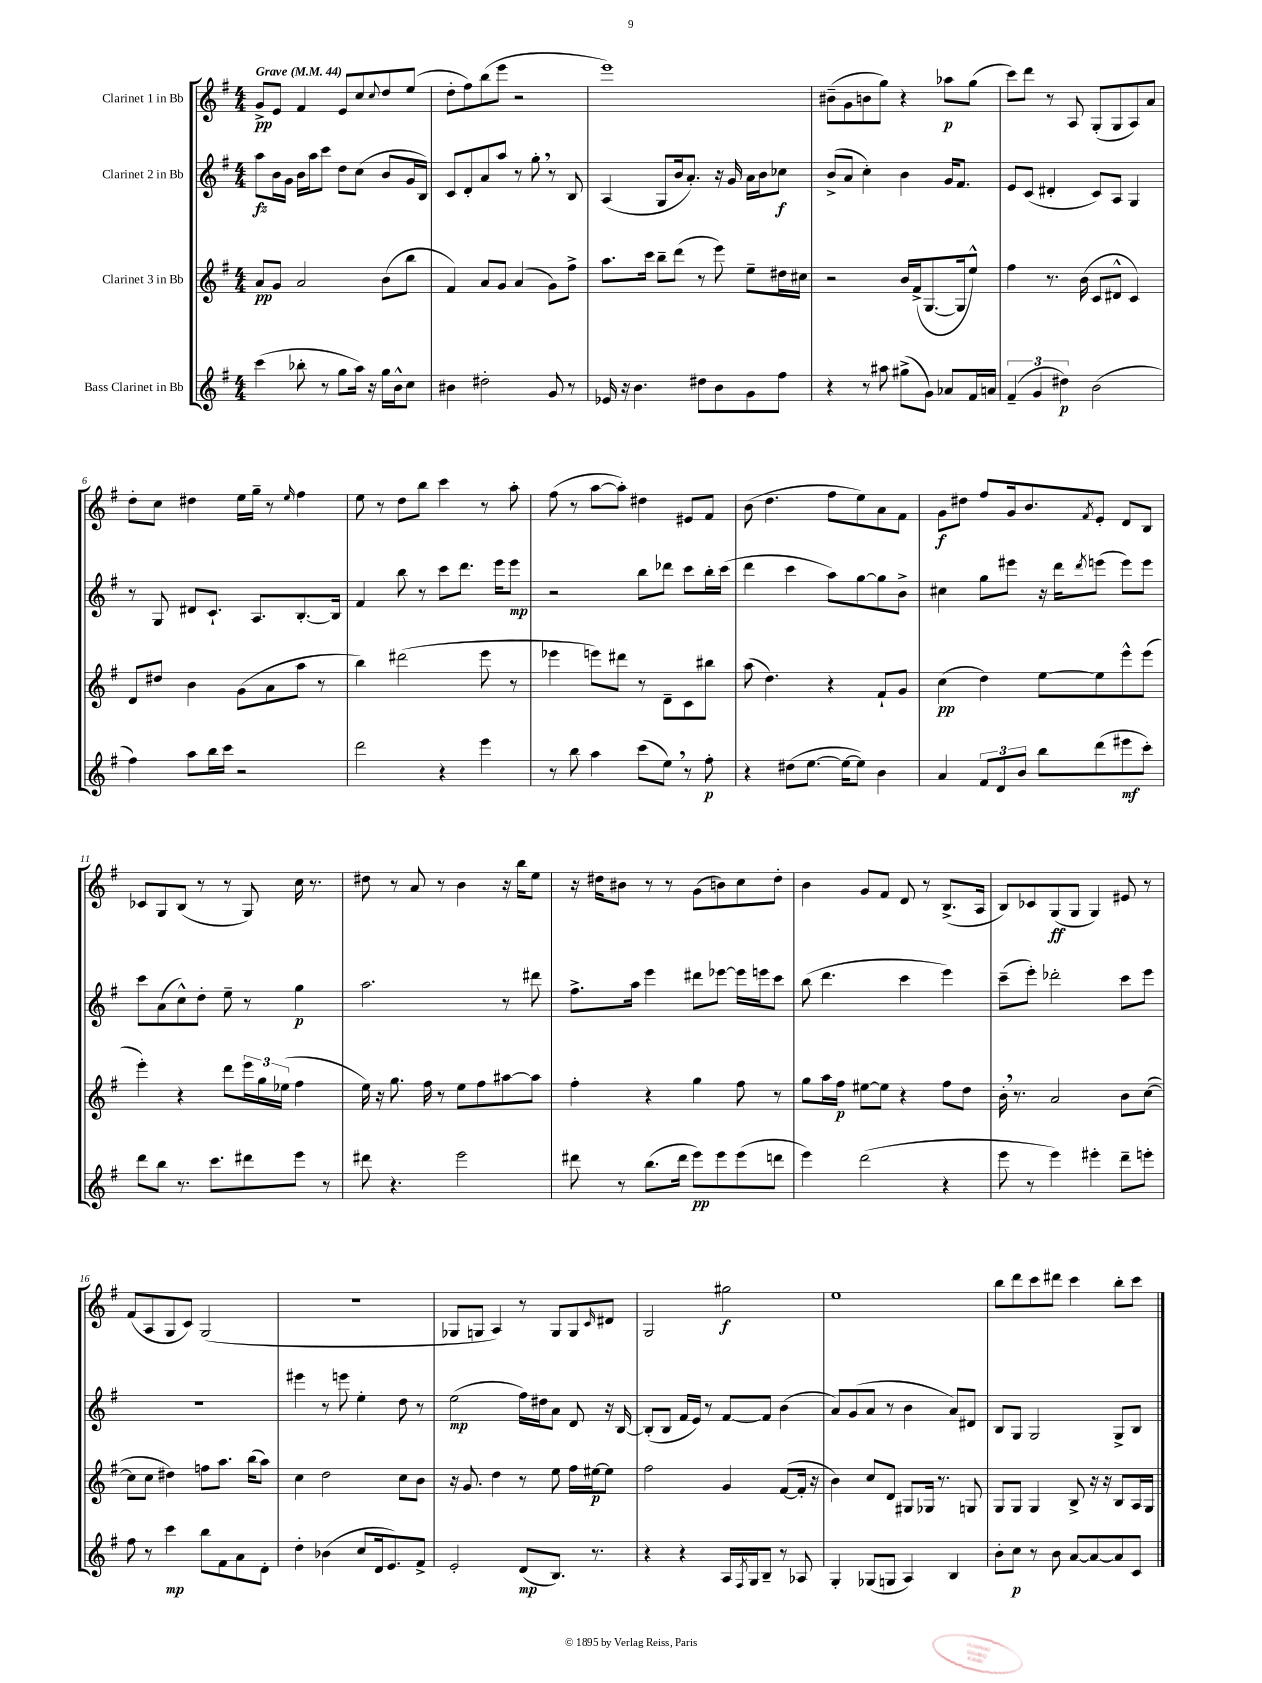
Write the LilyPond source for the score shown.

<<
\new StaffGroup <<
\new Staff = "s0" \with { instrumentName = "Clarinet 1 in Bb" } {
    \clef treble \key g \major \numericTimeSignature \time 4/4 \tempo "Grave" 4 = 44
    g'8->\pp e'8 fis'4 e'8 c''8 \appoggiatura { c''8 } d''8 e''8( |
    d''8-. fis''8) b''8( e'''8 r2 |
    e'''1) |
    bis'8--( g'8 b'8 g''8) r4 aes''8\p g''8( |
    c'''8) d'''8 r8 a8 g8-.( g8 a8) a'8 |
    d''8-. c''8 dis''4 e''16 g''16-- r8 \grace { e''16 } fis''4 |
    e''8 r8 d''8 b''8 c'''4 r8 a''8-. |
    fis''8( r8 a''8~ a''8-.) dis''4 eis'8 fis'8 |
    b'8( d''4. fis''8 e''8) a'8 fis'8 |
    g'8\f dis''8 fis''8 g'16 b'8. \acciaccatura { fis'8 } e'8-. d'8 b8 |
    ces'8 g8 b8( r8 r8 g8) c''16 r8. |
    dis''8 r8 a'8 r8 b'4 r16 b''16 e''8 |
    r16 dis''16 bis'8 r8 r8 g'8( b'8) c''8 dis''8-. |
    b'4 g'8 fis'8 d'8 r8 b8.->( a16 |
    b8) ces'8 g8\ff( g8 g4) eis'8 r8 |
    fis'8( a8 g8 c'8) g2( |
    r1 |
    ges8 g8 a4) r8 g8 g8 \grace { c'16 } dis'8 |
    g2 gis''2\f |
    e''1 |
    b''8 d'''8 c'''8 dis'''8 c'''4 b''8-. c'''8 \bar "|." |
}
\new Staff = "s1" \with { instrumentName = "Clarinet 2 in Bb" } {
    \clef treble \key g \major \numericTimeSignature \time 4/4
    a''8\fz b'16 g'16 b'16 a''16 c'''8 d''8 c''8( b'8 g'16 b16) |
    c'8 d'8-. a'8 a''8 r8 g''8-. \breathe r8 b8 |
    a4( g8 b'16 a'8.-.) r16 g'16 a'16 b'16 ces''8\f |
    b'8->( a'8 c''4-.) b'4 g'16 fis'8. |
    e'8 c'8( dis'4-. c'8) a8 g4 |
    r8 g8 dis'8 c'8.-! a8. b8.~-. b16 |
    fis'4 b''8 r8 c'''8 d'''8. e'''16 e'''8\mp |
    r2 b''8 des'''8 c'''8 b''16-. c'''16( |
    d'''4 c'''4 a''8) g''8~ g''8 b'8-> |
    cis''4 g''8 eis'''8 r16 d'''16 \acciaccatura { d'''8 } e'''8( e'''8) e'''8 |
    c'''8 a'8( c''8-^) d''8-. e''8-- r8 g''4\p |
    a''2. r8 dis'''8 |
    fis''8.-> a''16 e'''4 dis'''8 ees'''8~ ees'''16 e'''16 c'''8 |
    b''8( d'''4. c'''4 e'''4) |
    c'''8--( e'''8-.) des'''2-. c'''8 e'''8 |
    R1 |
    eis'''4 r8 e'''8 e''4-. d''8 r8 |
    e''2\mp( fis''16) dis''16 a'8 d'8 r16 b16~ |
    b8-.( b8 fis'16 e'16) r8 fis'8~ fis'8 b'4( |
    a'8) g'8( a'8 r8 b'4 a'8) dis'8 |
    b8 g8 g2 g8-> b8 \bar "|." |
}
\new Staff = "s2" \with { instrumentName = "Clarinet 3 in Bb" } {
    \clef treble \key g \major \numericTimeSignature \time 4/4
    a'8\pp g'8 a'2 b'8( b''8 |
    fis'4) a'8 g'8 a'4( g'8) fis''8-> |
    a''8. c'''16 b''8-- d'''8( r8 e'''8) e''8-- dis''16 cis''16 |
    r2 b'16 fis'16->( g8.~ g16 e''8-^) |
    fis''4 r8. b'16( c'8 dis'8-^ c'4) |
    d'8 dis''8 b'4 g'8( a'8 a''8 r8 |
    b''4) dis'''2( e'''8 r8 |
    ees'''4 e'''8) dis'''8 r8 d'8-- c'8 bis''8 |
    a''8( d''4.) r4 fis'8-! g'8 |
    c''4\pp( d''4) e''8~ e''8 e'''8-^ e'''8( |
    e'''4-.) r4 d'''8 \tuplet 3/2 { e'''16 g''16 ees''16( } fis''4 |
    e''16) r16 g''8. fis''16 r8 e''8 fis''8 ais''8~ ais''8 |
    fis''4-. r4 g''4 fis''8 r8 |
    g''8 a''16 fis''16\p eis''8~ eis''8 r4 fis''8 d''8 |
    b'16-. \breathe r8. a'2 b'8 c''8~( |
    c''8 c''8 dis''4) f''8 a''8. b''16( a''8) |
    c''4 d''2 c''8 b'8 |
    r16 g'8. d''4 r8 e''8 fis''16 eis''16~\p eis''8 |
    fis''2 g'4 fis'8~( fis'16-. r16 |
    b'4) c''8 d'8 gis8 ges16 r8. g8 |
    g8 g8 g4 b8-> r16 r16 b8 a16 g16 \bar "|." |
}
\new Staff = "s3" \with { instrumentName = "Bass Clarinet in Bb" } {
    \clef treble \key g \major \numericTimeSignature \time 4/4
    c'''4( bes''8-. r8 g''8 a''16) r16 g''16 b'16-^ c''8 |
    bis'4 dis''2-. g'8 r8 |
    ees'16 r16 b'4. dis''8 b'8 g'8 fis''8 |
    r4 r8 ais''8 gis''8->( g'8) aes'8 fis'16 a'16 |
    \tuplet 3/2 { fis'4--( g'4 dis''4\p) } b'2( |
    fis''4) a''8 b''16 c'''16 r2 |
    d'''2 r4 e'''4 |
    r8 b''8 a''4 c'''8( e''8) \breathe r8 fis''8-.\p |
    r4 dis''8( e''8.~ e''16~ e''8) b'4 |
    a'4 \tuplet 3/2 { fis'8 d'8 b'8 } b''8 d'''8( eis'''8\mf c'''8-.) |
    d'''8 b''8 r8. c'''8. dis'''8 e'''8 r8 |
    dis'''8 r4. e'''2 |
    dis'''8 r8 b''8.( dis'''16 e'''8\pp) e'''8 e'''8( d'''8 |
    e'''4) d'''2( r4 |
    e'''8 r8 e'''4) eis'''4-. d'''8-- e'''8-. |
    fis''8 r8 c'''4\mp b''8 fis'8 a'8 d'8-. |
    d''4-. bes'4( c''8 d'16 e'8.) fis'8-> |
    e'2-. d'8\mp( b8.) r8. |
    r4 r4 a16 \acciaccatura { fis8 } g16 b8-- r8 aes8 |
    g4-. ges8( g8 a4) b4 |
    b'8-. c''8\p r8 b'8 a'8~ a'8~ a'8 c'8 \bar "|." |
}
>>
>>
